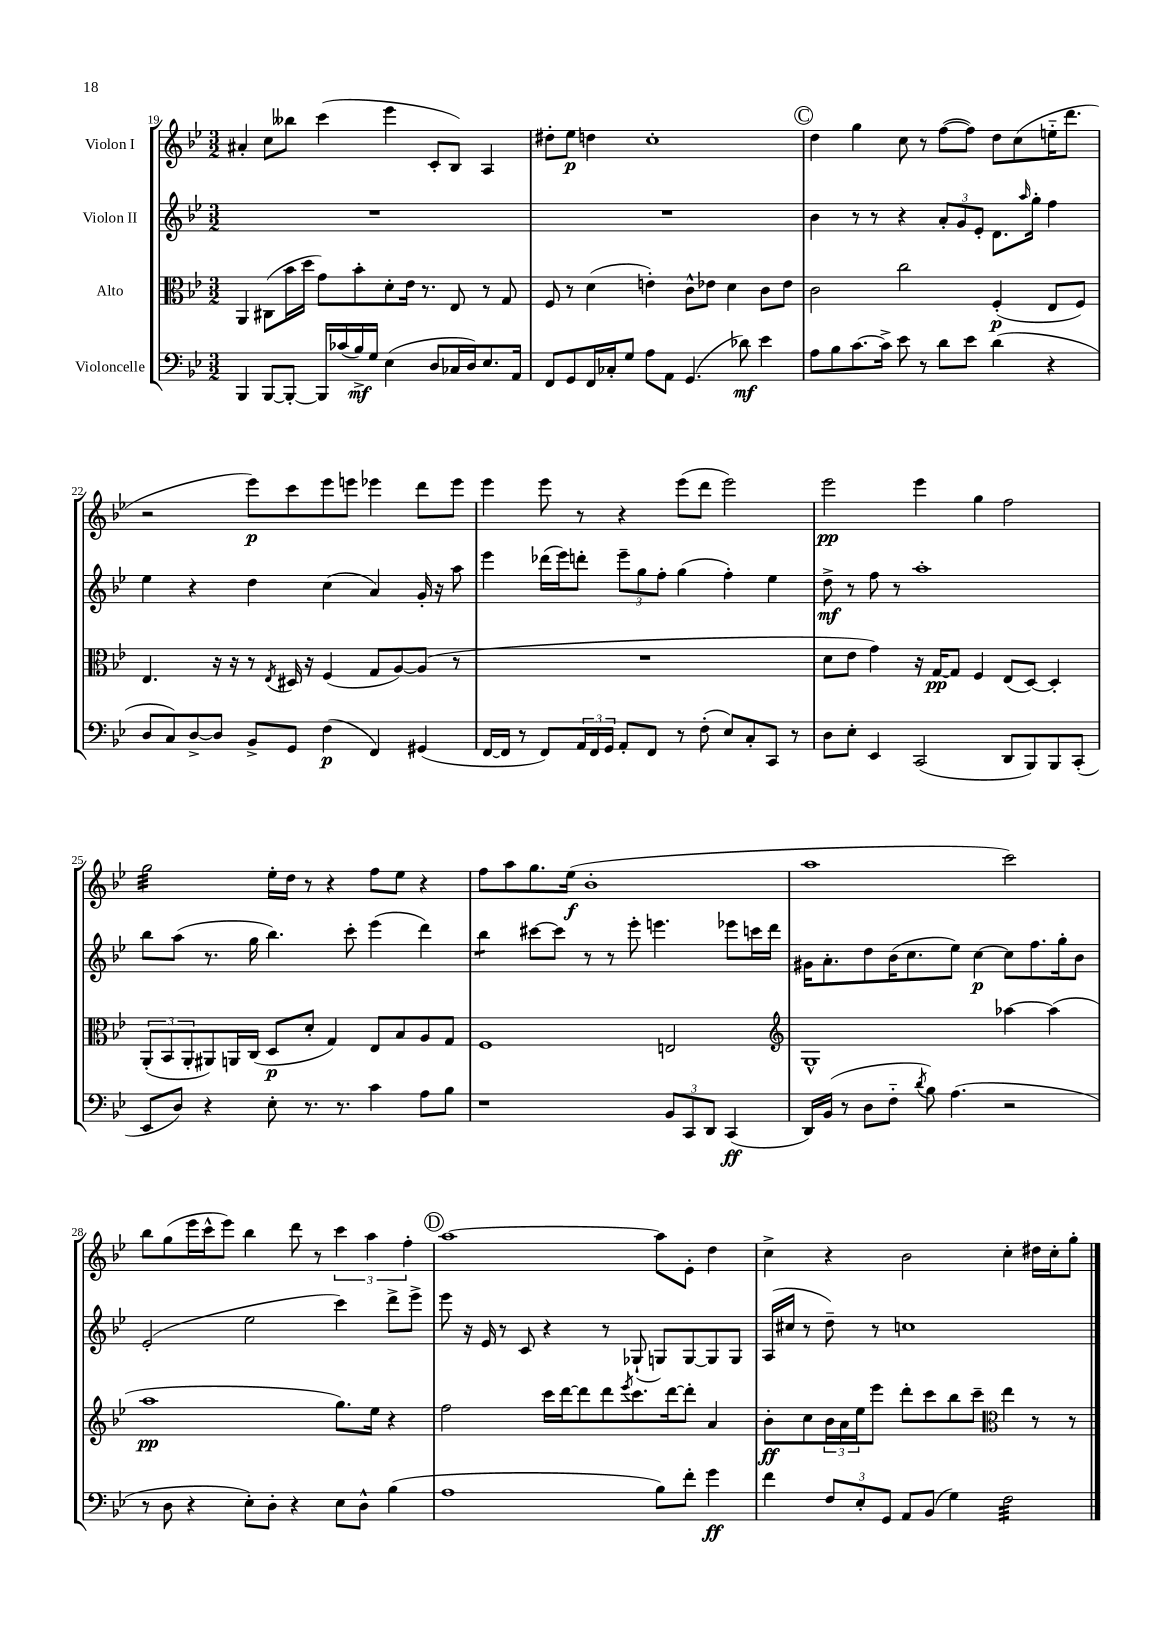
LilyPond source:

<<
\new StaffGroup <<
\new Staff = "s0" \with { instrumentName = "Violon I" } {
    \clef treble \key bes \major \numericTimeSignature \time 3/2
    ais'4-. c''8 beses''8 c'''4( ees'''4 c'8-. bes8) a4 |
    dis''8-. ees''8\p d''4 c''1-. |
    \mark \markup { \circle "C" } d''4 g''4 c''8 r8 f''8~( f''8) d''8 c''8( e''16-_ d'''8. |
    r2 ees'''8\p) c'''8 ees'''8 e'''8 ees'''4 d'''8 ees'''8 |
    ees'''4 ees'''8 r8 r4 ees'''8( d'''8 ees'''2) |
    ees'''2\pp ees'''4 g''4 f''2 |
    g''2:32 ees''16-. d''16 r8 r4 f''8 ees''8 r4 |
    f''8 a''8 g''8. ees''16\f( bes'1-. |
    a''1 c'''2) |
    bes''8 g''8( ees'''16 c'''16-^ ees'''8) bes''4 d'''8 r8 \tuplet 3/2 { c'''4 a''4 f''4-. } |
    \mark \markup { \circle "D" } a''1~ a''8 ees'8-. d''4 |
    c''4-> r4 bes'2 c''4-. dis''16 c''16-. g''8-. \bar "|." |
}
\new Staff = "s1" \with { instrumentName = "Violon II" } {
    \clef treble \key bes \major \numericTimeSignature \time 3/2
    R1. |
    R1. |
    \mark \markup { \circle "C" } bes'4 r8 r8 r4 \tuplet 3/2 { a'8-. g'8 ees'8-. } d'8. \grace { a''16 } g''16-. f''4 |
    ees''4 r4 d''4 c''4( a'4) g'16-. r16 a''8 |
    ees'''4 des'''16( ees'''16) d'''8-. \tuplet 3/2 { ees'''8-- g''8 f''8-. } g''4( f''4-.) ees''4 |
    d''8->\mf r8 f''8 r8 a''1-. |
    bes''8 a''8( r8. g''16 bes''4.) c'''8-. ees'''4( d'''4) |
    bes''4:8 cis'''8~ cis'''8 r8 r8 ees'''8-. e'''4. ees'''8 c'''16 d'''16 |
    gis'16 a'8.-. d''8 bes'16( c''8. ees''8) c''4~\p c''8 f''8. g''16-. bes'8 |
    ees'2-.( ees''2 c'''4) d'''8-> ees'''8-> |
    \mark \markup { \circle "D" } ees'''8 r16 ees'16 r8 c'8 r4 r8 ges8-!( g8) g8~ g8 g8 |
    a16( cis''16 r8 d''8--) r8 c''1 \bar "|." |
}
\new Staff = "s2" \with { instrumentName = "Alto" } {
    \clef alto \key bes \major \numericTimeSignature \time 3/2
    a,4 cis8( bes'16 d''16 g'8) bes'8-. d'8-. ees'16 r8. ees8 r8 g8 |
    f8 r8 d'4( e'4-.) c'8-^ ees'8 d'4 c'8 ees'8 |
    \mark \markup { \circle "C" } c'2 c''2 f4-.\p( ees8 f8) |
    ees4. r16 r16 r8 \acciaccatura { ees8 } dis16 r16 f4( g8 a8~) a8( r8 |
    R1. |
    d'8 ees'8 g'4) r16 g16~\pp g8 f4 ees8( d8~) d4-. |
    \tuplet 3/2 { a,8-.( bes,8 a,8-. } ais,8) a,16 c16( d8\p d'8-. g4) ees8 bes8 a8 g8 |
    f1 e2 |
    \clef treble g1-^ aes''4~ aes''4( |
    a''1\pp g''8.) ees''16 r4 |
    \mark \markup { \circle "D" } f''2 c'''16 d'''16~ d'''8 d'''8 \acciaccatura { ees'''8 } c'''8. d'''16~ d'''8-. a'4 |
    bes'8-.\ff c''8 \tuplet 3/2 { bes'16 a'16 ees''16 } ees'''8 d'''8-. c'''8 bes''8 c'''8-- \clef alto ees''4 r8 r8 \bar "|." |
}
\new Staff = "s3" \with { instrumentName = "Violoncelle" } {
    \clef bass \key bes \major \numericTimeSignature \time 3/2
    bes,,4 bes,,8~ bes,,8~-. bes,,16 ces'16( bes16->\mf) g16 ees4( d8 ces16 d16) ees8. a,16 |
    f,8 g,8 f,16 ces16-. g8 a8 a,8 g,4.( des'8\mf) ees'4 |
    \mark \markup { \circle "C" } a8 bes8 c'8.~ c'16-> ees'8 r8 d'8 ees'8 d'4( r4 |
    d8 c8) d8~-> d8 bes,8-> g,8 f4\p( f,4) gis,4( |
    f,16~ f,16 r8 f,8) \tuplet 3/2 { a,16 f,16 g,16 } a,8-. f,8 r8 f8-.( ees8) c8-. c,8 r8 |
    d8 ees8-. ees,4 c,2( d,8 bes,,8) bes,,8 c,8-.( |
    ees,8 d8) r4 ees8-. r8. r8. c'4 a8 bes8 |
    r1 \tuplet 3/2 { bes,8 c,8 d,8 } c,4\ff( |
    d,16) bes,16( r8 d8 f8-_ \acciaccatura { d'8 } bes8) a4.( r2 |
    r8 d8 r4 ees8-.) d8-. r4 ees8 d8-^ bes4( |
    \mark \markup { \circle "D" } a1 bes8) f'8-. g'4\ff |
    f'4 \tuplet 3/2 { f8 ees8-. g,8 } a,8 bes,8( g4) f2:32 \bar "|." |
}
>>
>>
\layout { \context { \Score currentBarNumber = #19 } }
